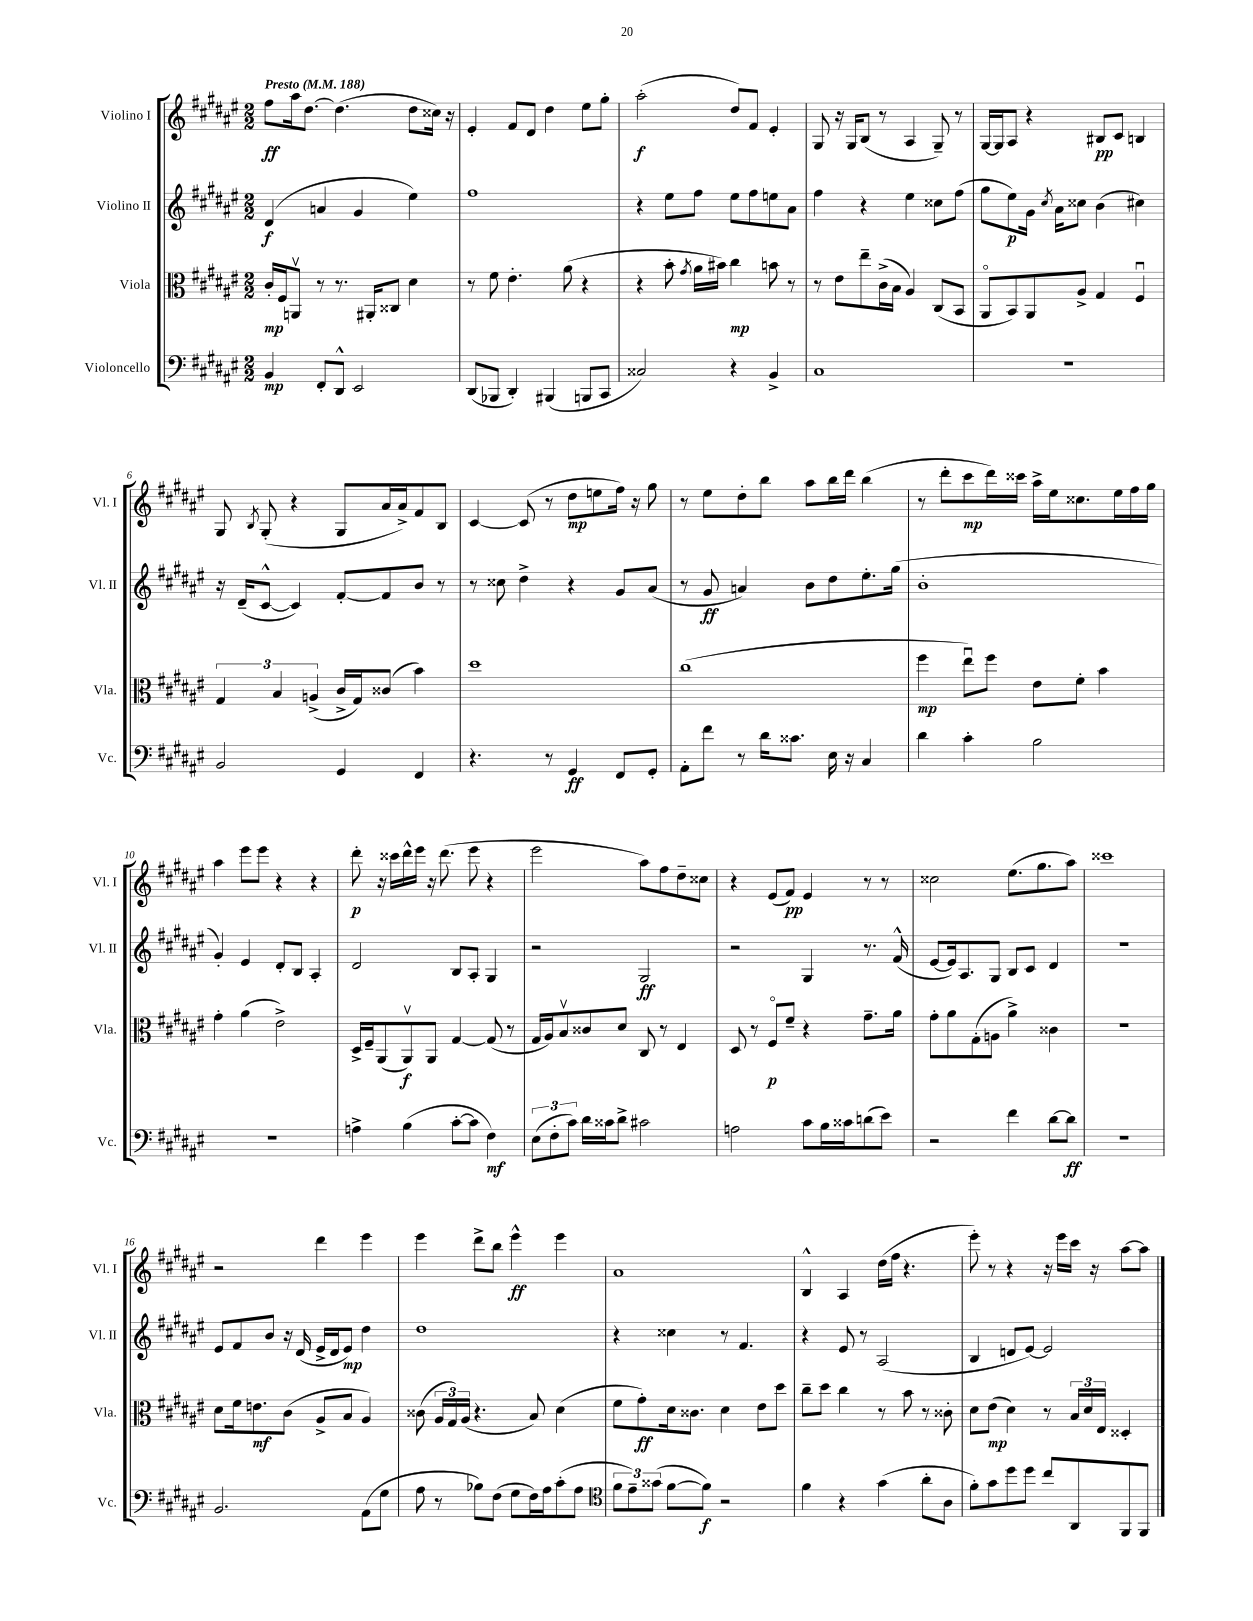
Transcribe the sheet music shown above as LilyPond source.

<<
\new StaffGroup <<
\new Staff = "s0" \with { instrumentName = "Violino I" shortInstrumentName = "Vl. I" } {
    \clef treble \key fis \major \numericTimeSignature \time 2/2 \tempo "Presto" 4 = 188
    \autoBeamOff fis''8[\ff ais''16 dis''8.]~ dis''4.( dis''8[ cisis''16]) r16 |
    eis'4-. fis'8[ dis'8] dis''4 eis''8[ gis''8]-. |
    ais''2-.\f( dis''8[) fis'8] eis'4-. |
    gis8 r16 gis16[ b8]( r8 ais4 gis8--) r8 |
    gis16[~ gis16 ais8] r4 bis8[\pp cis'8] b4 |
    gis8 \acciaccatura { b8 } gis8-.( r4 gis8[ ais'16 ais'16->) fis'8 b8] |
    cis'4~ cis'8( r8 dis''8[\mp e''8 fis''16]) r16 gis''8 |
    r8 eis''8[ dis''8-. b''8] ais''8[ b''16 dis'''16] b''4( |
    r8 dis'''8[-. cis'''8\mp dis'''16) cisis'''16] ais''16[-> eis''16 cisis''8. eis''16 fis''16 gis''16] |
    ais''4 eis'''8[ eis'''8] r4 r4 |
    dis'''8-.\p r16 cisis'''16[ dis'''16-^ eis'''16] r16 dis'''8.( eis'''8 r4 |
    eis'''2 ais''8[) fis''8 dis''8-- cisis''8] |
    r4 eis'8[( fis'8]\pp) eis'4 r8 r8 |
    cisis''2 eis''8.[( gis''8. ais''8]) |
    cisis'''1 |
    r2 dis'''4 eis'''4 |
    eis'''4 dis'''8[-> b''8] eis'''4-^\ff eis'''4 |
    ais'1 |
    b4-^ ais4 dis''16[( fis''16] r4. |
    eis'''8-.) r8 r4 r16 eis'''16[ cis'''16] r16 ais''8[~ ais''8] \bar "|." |
}
\new Staff = "s1" \with { instrumentName = "Violino II" shortInstrumentName = "Vl. II" } {
    \clef treble \key fis \major \numericTimeSignature \time 2/2
    \autoBeamOff dis'4\f( a'4 gis'4 eis''4) |
    fis''1 |
    r4 eis''8[ fis''8] eis''8[ fis''8 e''8 ais'8] |
    fis''4 r4 eis''4 cisis''8[ fis''8]( |
    gis''8[ eis''8\p) gis'16] \acciaccatura { cis''8 } ais'16[ cisis''8] b'4( cis''4) |
    r16 dis'16[--( cis'8]~-^ cis'4) fis'8[~-. fis'8 b'8] r8 |
    r8 cisis''8 dis''4-> r4 gis'8[ ais'8]( |
    r8 gis'8\ff a'4) b'8[ dis''8 eis''8.-. gis''16]( |
    b'1-. |
    gis'4-.) eis'4 dis'8[-. b8] ais4-. |
    dis'2 b8[ ais8]-. gis4 |
    r2 gis2\ff |
    r2 gis4 r8. fis'16-^( |
    eis'8[~ eis'16) ais8. gis8] b8[ cis'8] dis'4 |
    r1 |
    eis'8[ fis'8 b'8] r16 dis'16( eis'16[-> dis'16 eis'8]\mp) dis''4 |
    dis''1 |
    r4 cisis''4 r8 fis'4. |
    r4 eis'8 r8 ais2( |
    b4 d'8[ eis'8]~) eis'2 \bar "|." |
}
\new Staff = "s2" \with { instrumentName = "Viola" shortInstrumentName = "Vla." } {
    \clef alto \key fis \major \numericTimeSignature \time 2/2
    \autoBeamOff cis'16[-.\mp fis16 a,8]\upbow r8 r8. ais,16[-. cisis8] dis'4 |
    r8 fis'8 eis'4.-. ais'8( r4 |
    r4 b'8-. \acciaccatura { gis'8 } ais'16[ bis'16]) cis''4\mp b'8 r8 |
    r8 eis'8[ eis''8-- cis'16->( b16] ais4) cis8[( b,8] |
    ais,8[\flageolet b,8) ais,8 ais8]-> gis4 fis4\downbow |
    \tuplet 3/2 { gis4 b4 a4->( } cis'16[-> gis16) cisis'8]( b'4) |
    dis''1 |
    cis''1( |
    fis''4\mp eis''8[\downbow) fis''8] eis'8[ fis'8]-. b'4 |
    gis'4-. ais'4( eis'2->) |
    dis16[-> fis16-- ais,8( ais,8\upbow\f) ais,8] gis4~ gis8( r8 |
    gis16[ ais16) b8\upbow cisis'8 dis'8] cis8 r8 eis4 |
    dis8 r8 fis8[\flageolet\p fis'8]-- r4 gis'8.[-- ais'16] |
    gis'8[-. ais'8 gis8-.( a8] ais'4->) cisis'4 |
    R1 |
    dis'8[ fis'16 e'8.\mf cis'8]( ais8[-> b8] ais4) |
    cisis'8( \tuplet 3/2 { ais16[ gis16) ais16]( } r4. b8) dis'4( |
    fis'8[ gis'8-.\ff) dis'16 cisis'8.] dis'4 eis'8[ dis''8] |
    cis''8[-- dis''8] cis''4 r8 b'8 r8 cisis'8-. |
    dis'8[ eis'8]\mp( dis'4) r8 \tuplet 3/2 { b16[ dis'16 eis16] } disis4-. \bar "|." |
}
\new Staff = "s3" \with { instrumentName = "Violoncello" shortInstrumentName = "Vc." } {
    \clef bass \key fis \major \numericTimeSignature \time 2/2
    \autoBeamOff b,4\mp fis,8[-. dis,8]-^ eis,2 |
    dis,8[( bes,,8] dis,4-.) bis,,4( b,,8[ cis,8] |
    cisis2) r4 b,4-> |
    cis1 |
    R1 |
    b,2 gis,4 fis,4 |
    r4. r8 gis,4\ff fis,8[ gis,8]-. |
    ais,8[-. fis'8] r8 dis'16[ cisis'8.] eis16 r16 cis4 |
    dis'4 cis'4-. b2 |
    r1 |
    a4-> b4( cis'8[~-. cis'8] fis4\mf) |
    \tuplet 3/2 { eis8[( fis8-. cis'8]) } dis'16[ cisis'16 dis'8]-> cis'2 |
    a2 cis'8[ b16 cisis'16 d'8( eis'8]) |
    r2 fis'4 dis'8[~ dis'8]\ff |
    r1 |
    b,2. ais,8[( gis8] |
    ais8 r8 bes8[) fis8]( gis8[ fis16) ais16 cis'8-.( ais8] |
    \clef tenor \tuplet 3/2 { fis'8[ eis'8--) gisis'8]( } fis'8[~ fis'8]\f) r2 |
    fis'4 r4 gis'4( ais'8[-. ais8] |
    fis'8[-.) gis'8 dis''8 dis''8] cis''8[ ais,8 fis,8 fis,8] \bar "|." |
}
>>
>>
